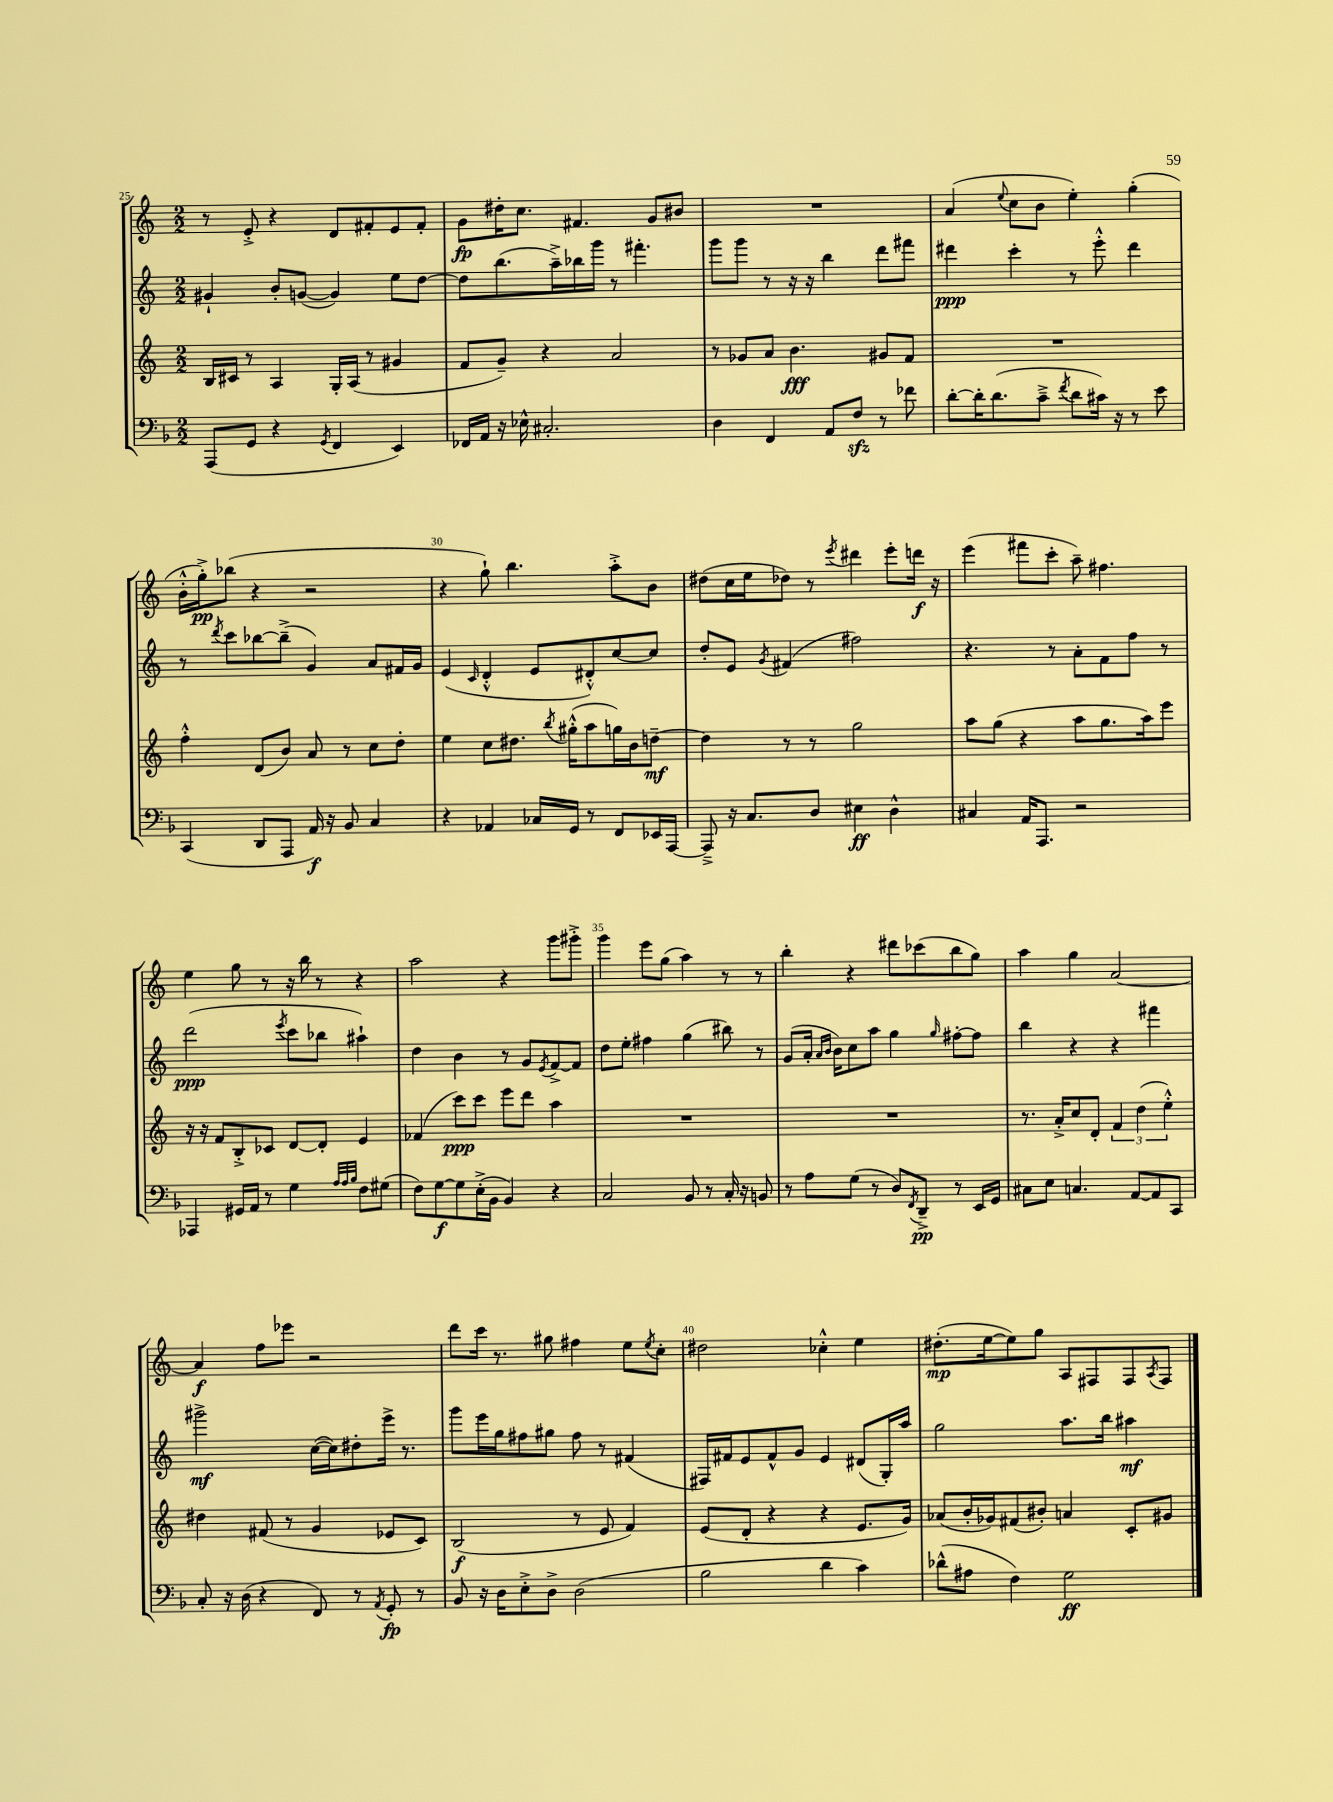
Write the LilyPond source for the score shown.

<<
\new StaffGroup <<
\new Staff = "s0" {
    \clef treble \key c \major \numericTimeSignature \time 2/2
    r8 e'8-.-> r4 d'8 fis'8-. e'8 fis'8-. |
    g'8\fp dis''16-. c''8. fis'4. g'8 bis'8 |
    R1 |
    a'4( \appoggiatura { e''8 } c''8 b'8 e''4-.) g''4-.( |
    b'16-.-^ g''16-.->\pp) bes''8( r4 r2 |
    r4 g''8-!) b''4. a''8-.-> b'8 |
    dis''8( c''16 e''16 des''8) r8 \acciaccatura { e'''8 } dis'''4 e'''8-. d'''16\f r16 |
    e'''4( fis'''8 c'''8-. a''8--) fis''4. |
    e''4 g''8 r8 r16 b''16 r8 r4 |
    a''2 r4 g'''8 gis'''8-.-> |
    g'''4 e'''8 g''8( a''4) r8 r8 |
    b''4-. r4 dis'''8 ces'''8( b''8 g''8) |
    a''4 g''4 a'2~ |
    a'4\f f''8 ees'''8 r2 |
    d'''8 c'''16 r8. gis''8 fis''4 e''8 \acciaccatura { e''8 } c''8-. |
    dis''2 ces''4-.-^ e''4 |
    dis''8.-.\mp( e''16~ e''8) g''8 a8 fis8 fis8 \acciaccatura { a8 } fis8 \bar "|." |
}
\new Staff = "s1" {
    \clef treble \key c \major \numericTimeSignature \time 2/2
    gis'4-! b'8-. g'8~( g'4) e''8 d''8~ |
    d''8 b''8.( a''16--->) bes''16 g'''16 r8 fis'''4.-. |
    g'''8 g'''8 r8 r16 r16 b''4 d'''8 fis'''8 |
    dis'''4\ppp c'''4-. r8 e'''8-.-^ dis'''4 |
    r8 \acciaccatura { d'''8 } c'''8 bes''8~ bes''8--->( g'4) a'8 fis'16 g'16 |
    e'4( \grace { c'16 } d'4-.-^ e'8 dis'8-.-^) c''8~ c''8 |
    d''8-. e'8 \acciaccatura { g'8 } fis'4( fis''2) |
    r4. r8 a'8-. f'8 f''8 r8 |
    d'''2\ppp( \acciaccatura { e'''8 } c'''8 bes''8 ais''4-!) |
    d''4 b'4 r8 g'8 \acciaccatura { e'8 } f'8~-> f'8 |
    d''8 e''8-. fis''4 g''4( bis''8) r8 |
    g'8( a'16-. \grace { a'16 b'16 } b'16) c''8 a''8 g''4 \grace { g''16 } fis''8~-. fis''8 |
    b''4 r4 r4 fis'''4 |
    gis'''2->\mf c''16~( c''16) dis''8-. e'''16-> r8. |
    g'''8 e'''16 g''16 fis''8 gis''8 fis''8 r8 fis'4( |
    fis16) fis'16 e'8 fis'8-^ g'8 e'4 dis'8( g16-.) a''16 |
    g''2 a''8. b''16 ais''4\mf \bar "|." |
}
\new Staff = "s2" {
    \clef treble \key c \major \numericTimeSignature \time 2/2
    b16 cis'16 r8 a4 g16-. a16( r8 gis'4 |
    f'8 g'8--) r4 a'2 |
    r8 ges'8 a'8 b'4.\fff gis'8 f'8 |
    R1 |
    f''4-.-^ d'8( b'8) a'8 r8 c''8 d''8-. |
    e''4 c''8 dis''8. \acciaccatura { b''8 } gis''16-.-^( a''8 g''16) b'16 d''8~--\mf |
    d''4 r8 r8 g''2 |
    a''8 g''8( r4 a''8 g''8. a''16) e'''8 |
    r16 r16 f'8 b8-.-> ces'8 d'8~ d'8-. e'4 |
    fes'4( c'''8\ppp) c'''8 e'''8 d'''8 a''4 |
    R1 |
    R1 |
    r8. a'16-.-> c''8 d'8-. \tuplet 3/2 { f'4 d''4( e''4-.-^) } |
    dis''4 fis'8( r8 g'4 ees'8 c'8) |
    b2\f( r8 e'8 f'4) |
    e'8( d'8-. r4 r4 e'8. g'16) |
    aes'8( b'16-. ges'16) fis'8( bis'8-.) a'4 c'8-. gis'8 \bar "|." |
}
\new Staff = "s3" {
    \clef bass \key f \major \numericTimeSignature \time 2/2
    a,,8( g,8 r4 \acciaccatura { g,8 } f,4 e,4) |
    fes,16 a,16 r16 ees16-^ cis2.-. |
    d4 f,4 a,8 f8\sfz r8 fes'8 |
    d'8~-. d'16-. d'8.( c'8---> \acciaccatura { f'8 } d'8 cis'16) r16 r8 e'8 |
    c,4( d,8 a,,8 a,16\f) r16 bes,8 c4 |
    r4 aes,4 ces16 g,16 r8 f,8 ees,16 a,,16~ |
    a,,8---> r16 c8. d8 eis4\ff d4-^ |
    cis4 a,16 a,,8. r2 |
    aes,,4 gis,16 a,16 r8 g4 \grace { a32 a32 bes32 } f8 gis8( |
    f8) g8~\f g8 e16-.->( bes,16 bes,4) r4 |
    c2 bes,8 r8 c16-. r16 b,8 |
    r8 a8 g8( r8 d8) \acciaccatura { f,8 } d,8--->\pp r8 e,16 g,16 |
    cis8 e8 c4. a,8~ a,8 c,8 |
    c8-. r16 d16( r4 f,8) r8 \acciaccatura { a,8 } g,8-.\fp r8 |
    bes,8 r16 d16 e8-.-> d8-> d2( |
    bes2 d'4 c'4) |
    des'8-^( ais8 f4) g2\ff \bar "|." |
}
>>
>>
\layout { \context { \Score currentBarNumber = #25 \override BarNumber.break-visibility = ##(#f #t #t) barNumberVisibility = #(every-nth-bar-number-visible 5) } }
